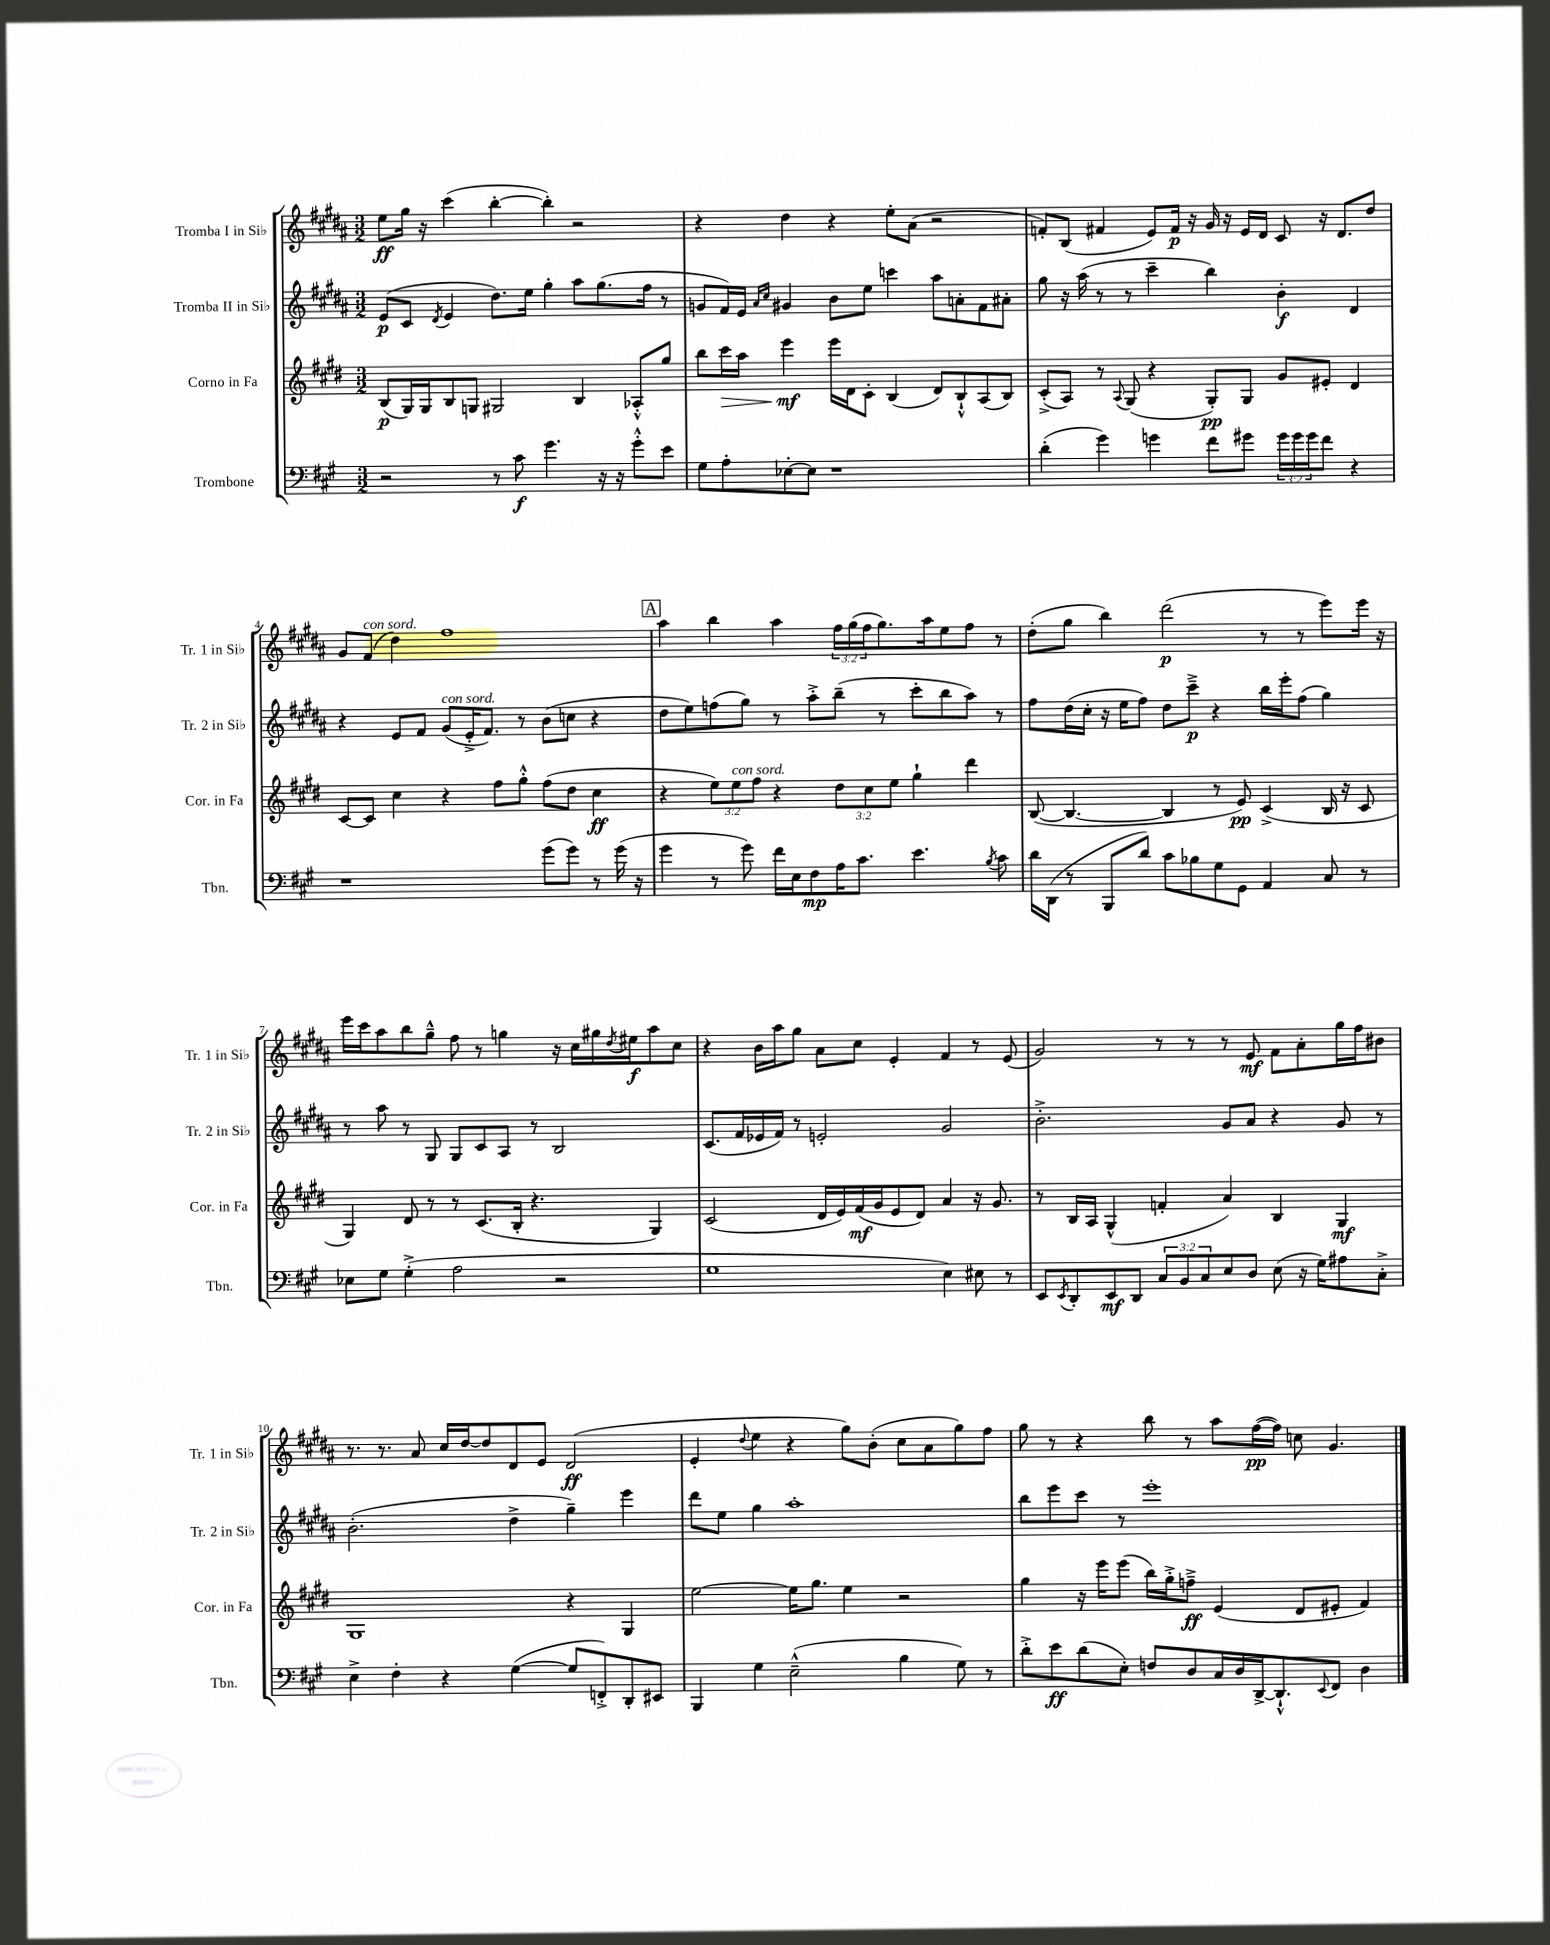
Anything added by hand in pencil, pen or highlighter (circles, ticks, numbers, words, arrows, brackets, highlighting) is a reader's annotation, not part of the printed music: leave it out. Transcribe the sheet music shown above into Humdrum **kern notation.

**kern	**dynam	**kern	**dynam	**kern	**dynam	**kern	**dynam
*part4	*part4	*part3	*part3	*part2	*part2	*part1	*part1
*staff4	*staff4	*staff3	*staff3	*staff2	*staff2	*staff1	*staff1
*I"Trombone	*	*I"Corno in Fa	*	*I"Tromba II in Si♭	*	*I"Tromba I in Si♭	*
*I'Tbn.	*	*I'Cor. in Fa	*	*I'Tr. 2 in Si♭	*	*I'Tr. 1 in Si♭	*
*clefF4	*	*clefG2	*	*clefG2	*	*clefG2	*
*k[f#c#g#]	*	*k[f#c#g#d#]	*	*k[f#c#g#d#a#]	*	*k[f#c#g#d#a#]	*
*M3/2	*	*M3/2	*	*M3/2	*	*M3/2	*
=1	=1	=1	=1	=1	=1	=1	=1
2r	.	(8B/L	p	(8e/L	p	8ee\L	ff
.	.	16G#/L)	.	8c#/J	.	16gg#\Jk	.
.	.	16G#/J	.	.	.	16r	.
.	.	.	.	8qd#/	.	.	.
.	.	8B/	.	4e/	.	(4ccc#\	.
.	.	8Gn/J	.	.	.	.	.
8r	.	2G#X/	.	8.dd#\L)	.	[4bb'\	.
8c#\	f	.	.	.	.	.	.
.	.	.	.	16ee\Jk	.	.	.
4.g#\	.	.	.	4gg#'\	.	4bb'\])	.
.	.	4B/	.	8aa#\L	.	2r	.
16r	.	.	.	(8.gg#\	.	.	.
16r	.	.	.	.	.	.	.
8g#'^^\L	.	8A-X'^^/L	.	.	.	.	.
.	.	.	.	16ff#\Jk	.	.	.
8e\J	.	8gg#/J	.	8r	.	.	.
=2	=2	=2	=2	=2	=2	=2	=2
8G#\L	.	8bb\L	.	8gn/L	.	4r	.
!	!	!	!LO:HP:b	!	!	!	!
8A'\	.	16ccc#\L	>	16f#/L)	.	.	.
.	.	16aa\JJ	.	16e/JJ	.	.	.
.	.	.	.	16qqa#/LL	.	.	.
.	.	.	.	16qqcc#/JJ	.	.	.
[8E-X'\	.	4eee\	mf	4g#X/	.	4dd#\	.
8E-\J]	.	.	.	.	.	.	.
1r	.	16eee\LL	]	8b\L	.	4r	.
.	.	16d#\J	.	.	.	.	.
.	.	8c#'\J	.	8ee\J	.	.	.
.	.	(4B/	.	4cccn\	.	8ee'\L	.
.	.	.	.	.	.	(8a#\J	.
.	.	8d#/L)	.	8aa#\L	.	2r	.
.	.	8B`^^/	.	8an'\	.	.	.
.	.	(8A/	.	8f#\	.	.	.
.	.	8B/J)	.	8a#X'\J	.	.	.
=3	=3	=3	=3	=3	=3	=3	=3
(4d'\	.	(8c#'^/L	.	8gg#\	.	8fn'/L)	.
.	.	8A/J)	.	16r	.	(8B/J	.
.	.	.	.	(16aa#\	.	.	.
4g#\)	.	8r	.	8r	.	4f#X/	.
.	.	8qqA/	.	.	.	.	.
.	.	(8G#/	.	8r	.	.	.
4gn\	.	4r	.	4ccc#~\	.	8e/L)	.
.	.	.	.	.	.	16f#/Jk	p
.	.	.	.	.	.	16r	.
8f#\L	.	8G#'/L)	pp	4bb\)	.	16g#/	.
.	.	.	.	.	.	16r	.
8g#X\J	.	8G#/J	.	.	.	16e/LL	.
.	.	.	.	.	.	16d#/JJ	.
24g#\LL	.	8g#/L	.	4b'\	f	8c#/	.
24g#\	.	.	.	.	.	.	.
24g#\J	.	.	.	.	.	.	.
8f#\J	.	8e#X'/J	.	.	.	16r	.
.	.	.	.	.	.	8.d#/L	.
4r	.	4d#/	.	4d#/	.	.	.
.	.	.	.	.	.	8dd#/J	.
!!LO:LB:g=z
=4	=4	=4	=4	=4	=4	=4	=4
1r	.	[8c#/L	.	4r	.	8g#/L	.
!	!	!	!	!	!	!LO:TX:a:i:t=con sord.	!
.	.	8c#/J]	.	.	.	(8f#/J	.
.	.	4cc#\	.	8e/L	.	4dd#\)	.
.	.	.	.	8f#/J	.	.	.
!	!	!	!	!LO:TX:a:i:t=con sord.	!	!	!
.	.	4r	.	(8g#/L	.	1ff#	.
.	.	.	.	16e'^/K	.	.	.
.	.	.	.	8.f#/J)	.	.	.
.	.	8ff#\L	.	.	.	.	.
.	.	8gg#'^^\J	.	8r	.	.	.
(8g#\L	.	(8ff#\L	.	(8b\L	.	.	.
8g#\J)	.	8dd#\J	.	8ccn\J	.	.	.
8r	.	4cc#\	ff	4r	.	.	.
(16g#\	.	.	.	.	.	.	.
16r	.	.	.	.	.	.	.
!!LO:REH:place=s1:t=A
=5	=5	=5	=5	=5	=5	=5	=5
4g#\	.	4r	.	8dd#\L	.	4aa#\	.
.	.	.	.	8ee\)	.	.	.
8r	.	12ee\L)	.	(8ffn\	.	4bb\	.
!	!	!LO:TX:a:i:t=con sord.	!	!	!	!	!
.	.	12ee\	.	.	.	.	.
8g#\)	.	.	.	8gg#\J)	.	.	.
.	.	12ff#\J	.	.	.	.	.
16f#\LL	.	4r	.	8r	.	4aa#\	.
16E\J	.	.	.	.	.	.	.
8F#\	mp	.	.	8aa#'^\L	.	.	.
16A\K	.	12dd#\L	.	(8bb~\J	.	24ff#\LL	.
.	.	.	.	.	.	(24gg#\	.
8.c#\J	.	.	.	.	.	.	.
.	.	12cc#\	.	.	.	24ff#\J	.
.	.	.	.	8r	.	8.gg#\)	.
.	.	12ee\J	.	.	.	.	.
4.e\	.	4gg#`\	.	8ccc#'\L	.	.	.
.	.	.	.	.	.	16aa#\k	.
.	.	.	.	8bb\	.	8ee\	.
.	.	4ddd#\	.	8aa#\J)	.	8ff#\J	.
8qB/	.	.	.	.	.	.	.
8c#\	.	.	.	8r	.	8r	.
=6	=6	=6	=6	=6	=6	=6	=6
16d\LL	.	([8B/	.	8ff#\L	.	(8dd#'\L	.
(16DD\JJ	.	.	.	.	.	.	.
8r	.	4.B/_	.	(16dd#\L	.	8gg#\J	.
.	.	.	.	16cc#'\JJ	.	.	.
8BBB/L	.	.	.	16r	.	4bb\)	.
.	.	.	.	16ee\KL	.	.	.
8d/J)	.	.	.	8ff#\J)	.	.	.
8c#\L	.	4B/]	.	8dd#\L	.	(2ddd#\	p
8B-X\	.	.	.	8ccc#~^\J	p	.	.
8G#\	.	8r	.	4r	.	.	.
8GG#\J	.	8e/)	pp	.	.	.	.
4AA/	.	(4c#^/	.	16bb\LL	.	8r	.
.	.	.	.	16eee'\J	.	.	.
.	.	.	.	(8ff#\J	.	8r	.
8C#/	.	16B/	.	4gg#\)	.	8eee\L)	.
.	.	16r	.	.	.	.	.
8r	.	8c#/	.	.	.	16eee\Jk	.
.	.	.	.	.	.	16r	.
!!LO:LB:g=z
=7	=7	=7	=7	=7	=7	=7	=7
8E-X\L	.	4G#/)	.	8r	.	16eee\LL	.
.	.	.	.	.	.	16ccc#\J	.
8G#\J	.	.	.	8aa#\	.	8aa#\	.
(4G#'^\	.	8d#/	.	8r	.	8bb\	.
.	.	8r	.	8G#/	.	8gg#~^^\J	.
2A\	.	8r	.	8G#/L	.	8ff#\	.
.	.	(8.c#/L	.	8c#/	.	8r	.
.	.	.	.	8A#/J	.	4ggn\	.
.	.	16B'/Jk	.	.	.	.	.
.	.	4.r	.	8r	.	.	.
2r	.	.	.	2B/	.	16r	.
.	.	.	.	.	.	16cc#\LL	.
.	.	.	.	.	.	16gg#X\	.
.	.	.	.	.	.	8qdd#/	.
.	.	.	.	.	.	16ee#X\J	f
.	.	4G#/)	.	.	.	8aa#\	.
.	.	.	.	.	.	8cc#\J	.
=8	=8	=8	=8	=8	=8	=8	=8
1G#	.	(2c#/	.	(8.c#/L	.	4r	.
.	.	.	.	16f#/L	.	.	.
.	.	.	.	16e-X/	.	16b\LL	.
.	.	.	.	16f#/JJ)	.	16aa#\J	.
.	.	.	.	8r	.	8gg#\J	.
.	.	16d#/LL	.	2en'/	.	8a#\L	.
.	.	16e/)	.	.	.	.	.
.	.	(16f#/	mf	.	.	8cc#\J	.
.	.	16g#/J	.	.	.	.	.
.	.	8e/	.	.	.	4e'/	.
.	.	8d#/J)	.	.	.	.	.
4E\)	.	4a/	.	2g#/	.	4f#/	.
8E#X\	.	16r	.	.	.	8r	.
.	.	8.g#/	.	.	.	.	.
8r	.	.	.	.	.	(8e/	.
=9	=9	=9	=9	=9	=9	=9	=9
8EE/L	.	8r	.	2.b'^\	.	2g#/)	.
8qEE/	.	.	.	.	.	.	.
8DD'/	.	16B/LL	.	.	.	.	.
.	.	16A/JJ	.	.	.	.	.
8EE/	mf	(4G#^^/	.	.	.	.	.
8DD/J	.	.	.	.	.	.	.
12C#/L	.	4fn'/	.	.	.	8r	.
12BB/	.	.	.	.	.	.	.
.	.	.	.	.	.	8r	.
12C#/	.	.	.	.	.	.	.
8E/	.	4a/)	.	8g#/L	.	8r	.
8D/J	.	.	.	8a#/J	.	8e/	mf
(8E\	.	4B/	.	4r	.	8f#\L	.
16r	.	.	.	.	.	8a#'\	.
16G#\KL)	.	.	.	.	.	.	.
8A#X\	.	4G#/	mf	8g#/	.	16gg#\L	.
.	.	.	.	.	.	16ff#\J	.
8C#'^\J	.	.	.	8r	.	8b#X\J	.
!!LO:LB:g=z
=10	=10	=10	=10	=10	=10	=10	=10
4E^\	.	1G#	.	(2.b'\	.	8.r	.
.	.	.	.	.	.	8.r	.
4F#'\	.	.	.	.	.	.	.
.	.	.	.	.	.	8a#/	.
4r	.	.	.	.	.	16cc#/LL	.
.	.	.	.	.	.	[16dd#/J	.
.	.	.	.	.	.	8dd#/]	.
([4G#\	.	.	.	4dd#^\	.	8d#/	.
.	.	.	.	.	.	8e/J	.
8G#/L]	.	4r	.	4gg#~\)	.	(2d#/	ff
8FFn'^/)	.	.	.	.	.	.	.
8DD'/	.	4G#/	.	4eee\	.	.	.
8EE#X/J	.	.	.	.	.	.	.
=11	=11	=11	=11	=11	=11	=11	=11
4BBB/	.	[2ee\	.	8ddd#\L	.	4e'/	.
.	.	.	.	8ee\J	.	.	.
.	.	.	.	.	.	8qqdd#/	.
4G#\	.	.	.	4gg#\	.	4ee\	.
(2E~^^\	.	16ee\KL]	.	1aa#'	.	4r	.
.	.	8.gg#\J	.	.	.	.	.
.	.	4ee\	.	.	.	8gg#\L)	.
.	.	.	.	.	.	(8b'\J	.
4B\	.	2r	.	.	.	8cc#\L	.
.	.	.	.	.	.	8a#\	.
8G#\)	.	.	.	.	.	8gg#\)	.
8r	.	.	.	.	.	8ff#\J	.
=12	=12	=12	=12	=12	=12	=12	=12
8d'^\L	.	4gg#\	.	8bb\L	.	8gg#\	.
8e\	ff	.	.	8eee\	.	8r	.
(8d\	.	16r	.	8ccc#\J	.	4r	.
.	.	16eee\KL	.	.	.	.	.
8E'\J)	.	(8eee\J	.	8r	.	.	.
8Fn/L	.	16bb\LL)	.	1eee'	.	8bb\	.
.	.	16gg#'^\J	.	.	.	.	.
8D/	.	8ffn~^\J	ff	.	.	8r	.
16C#/L	.	(4e/	.	.	.	8aa#\L	.
16D/	.	.	.	.	.	.	.
[16DD^/J	.	.	.	.	.	([16ff#\L	pp
8.DD`^^/]	.	.	.	.	.	16ff#\JJ])	.
.	.	8d#/L	.	.	.	8ccn\	.
8qqEE/	.	.	.	.	.	.	.
8FF#/J	.	8e#X'/J	.	.	.	4.g#/	.
4D\	.	4f#/)	.	.	.	.	.
==	==	==	==	==	==	==	==
*-	*-	*-	*-	*-	*-	*-	*-
